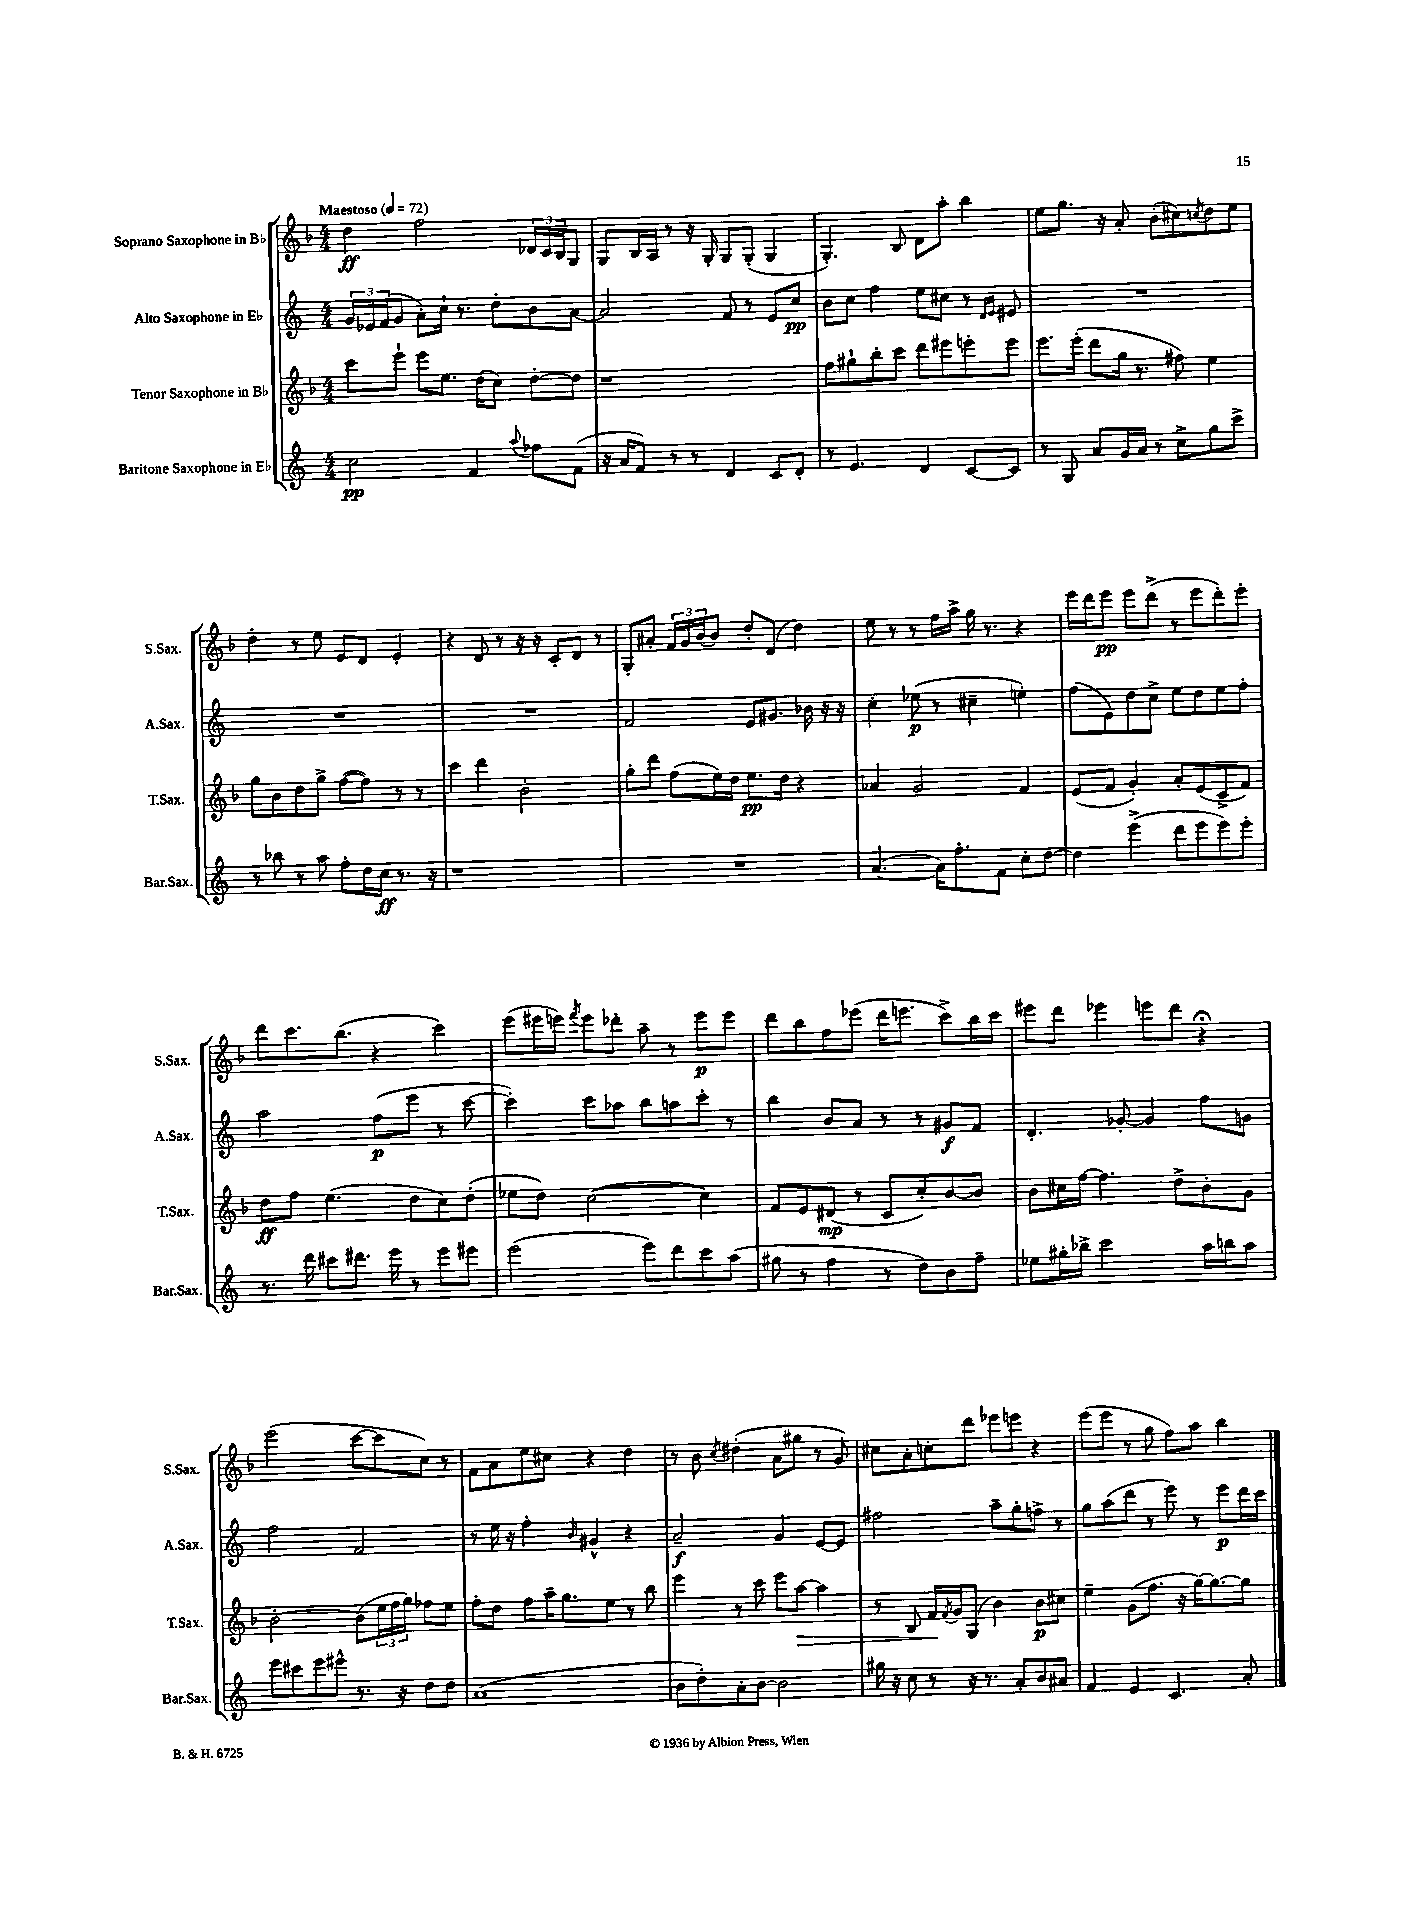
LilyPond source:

<<
\new StaffGroup <<
\new Staff = "s0" \with { instrumentName = "Soprano Saxophone in Bb" shortInstrumentName = "S.Sax." } {
    \clef treble \key f \major \numericTimeSignature \time 4/4 \tempo "Maestoso" 4 = 72
    d''4\ff f''2 \tuplet 3/2 { des'16 c'16 bes16 } g8 |
    g8 bes16 a16 r8 r16 g16-. g8 g8-.( g4 |
    g4.-.) bes8 d'8 a''8-. bes''4 |
    e''8 g''8. r16 a'8-. bes'8-.( cis''8) \acciaccatura { c''8 } d''8 e''8 |
    d''4-. r8 e''8 e'8 d'8 e'4-. |
    r4 d'8 r8 r16 r16 c'8-. d'8 r8 |
    g8-. ais'8-. \tuplet 3/2 { f'16 g'16 bes'16( } bes'8) d''8-. d'8( d''4) |
    e''8 r8 r8 f''16 a''16-> g''16 r8. r4 |
    e'''16 d'''16 e'''8\pp e'''8 d'''8->( r8 e'''8 d'''8-.) e'''8-. |
    d'''8 c'''8. bes''8.( r4 c'''4) |
    e'''8( eis'''16 e'''16) \acciaccatura { f'''8 } e'''8 des'''8-. a''8-- r8 e'''8\p e'''8 |
    d'''8 bes''8 f''8 ees'''8( d'''16 e'''8. c'''8->) bes''16 c'''16 |
    eis'''8 d'''8 ees'''4 e'''8 d'''8 r4\fermata |
    e'''2( c'''8~ c'''8 c''8) r8 |
    f'8 a'8 e''8 cis''8 r4 d''4 |
    r8 bes'8 \acciaccatura { c''8 } dis''4-.( a'8 gis''8 r8 g'8) |
    cis''8 a'8-. c''8-. d'''8 ees'''8 e'''8 r4 |
    e'''8( e'''8 r8 g''8 f''8) a''8 bes''4 \bar "|." |
}
\new Staff = "s1" \with { instrumentName = "Alto Saxophone in Eb" shortInstrumentName = "A.Sax." } {
    \clef treble \key c \major \numericTimeSignature \time 4/4
    \tuplet 3/2 { g'16 ees'16 f'16( } g'8 a'8-.) c''16-! r8. d''8-. b'8 a'8~ |
    a'2 f'8 r8 e'8 c''8\pp |
    b'8 c''8 f''4 e''8 cis''8 r8 \grace { d'16 e'16 } eis'8 |
    R1 |
    R1 |
    R1 |
    f'2 e'8 gis'8. bes'16 r16 r16 |
    c''4-. ees''8\p( r8 cis''4-- e''4-.) |
    f''8( e'8) d''8 c''8-> e''8 d''8 e''8 f''8-. |
    a''2 f''8\p( e'''8 r8 c'''8~ |
    c'''4-.) c'''8 aes''8 b''8 a''8 c'''8-. r8 |
    b''4 b'8 a'8 r8 r8 gis'8\f f'8 |
    d'4.-. ges'8~-. ges'4 f''8 g'8 |
    f''2 f'2 |
    r8 e''16 r16 f''4-. \grace { b'16 } gis'4-^ r4 |
    a'2--\f g'4 e'8~ e'8 |
    fis''2 a''8-- g''8-. f''8-> r8 |
    g''8 a''8( d'''8 r8 e'''8) r8 e'''8\p d'''16 c'''16 \bar "|." |
}
\new Staff = "s2" \with { instrumentName = "Tenor Saxophone in Bb" shortInstrumentName = "T.Sax." } {
    \clef treble \key f \major \numericTimeSignature \time 4/4
    c'''8 e'''8-! e'''8 e''8. d''16( c''8) d''8~-. d''8 |
    r1 |
    f''8 gis''8-! bes''8-. c'''8 d'''8 eis'''8 e'''8-. e'''8 |
    e'''8. e'''16-.( d'''8 g''16 r8. fis''8) e''4 |
    g''8 bes'8 d''8 g''8-> f''8~( f''8) r8 r8 |
    c'''4 d'''4 bes'2-. |
    g''8-. d'''8 f''8( e''16) d''16 e''8.\pp d''16 r4 |
    aes'4 g'2 f'4 |
    e'8( f'8 g'4-.) a'8-. e'8( c'8-> f'8) |
    d''8\ff f''8 e''4.( d''8 c''8) d''8-.( |
    ees''8 d''8) c''2~( c''4) |
    f'8 e'8 dis'8\mp( r8 c'8 c''8-.) bes'8~ bes'8 |
    bes'8 cis''16 f''16~ f''4. d''8-> bes'8-. g'8 |
    bes'2~-. bes'8( \tuplet 3/2 { e''16 f''16 g''16) } fes''8 e''8 |
    f''8-. d''8 f''8 a''16-- g''8. e''8 r8 bes''8 |
    e'''4 r8 c'''8 e'''8 a''8~\> a''4 |
    r8 bes8 f'16\! \acciaccatura { f'8 } g'16 g8( bes'4) bes'8\p cis''8 |
    e''4-- g'8( f''8. r16 g''16~) g''8.~ g''8 \bar "|." |
}
\new Staff = "s3" \with { instrumentName = "Baritone Saxophone in Eb" shortInstrumentName = "Bar.Sax." } {
    \clef treble \key c \major \numericTimeSignature \time 4/4
    c''2\pp f'4 \appoggiatura { a''8 } fes''8 f'8( |
    r16 a'16 f'8) r8 r8 d'4 c'8 d'8-. |
    r8 e'4. d'4 c'8~ c'8 |
    r8 g8 a'8 g'16 a'16 r8 c''8-> g''8 c'''8-> |
    r8 bes''8 r8 a''8 f''8-. d''16 c''16\ff r8. r16 |
    r1 |
    R1 |
    a'4.~( a'16) f''8.-. f'8 c''8-. d''8~ |
    d''4 e'''4->( d'''8 e'''8 e'''8) e'''8-. |
    r8. d'''16 cis'''8 dis'''8. e'''16 r8 e'''8 eis'''8 |
    e'''2( e'''8) d'''8 c'''8 a''8( |
    gis''8 r8 f''4 r8 d''8) b'8 f''8-- |
    ees''8 gis''16-. bes''16-> c'''2 a''16 b''16 a''8 |
    e'''8 cis'''8 e'''8 eis'''8-^ r8. r16 d''8 d''8 |
    a'1( |
    b'8 d''8-.) a'8-. b'8~ b'2 |
    gis''16 r16 c''8 r8 r16 r8. a'8-. b'8 ais'8 |
    f'4 e'4 c'4. a'8-. \bar "|." |
}
>>
>>
\layout { \context { \Score \remove "Bar_number_engraver" } }
